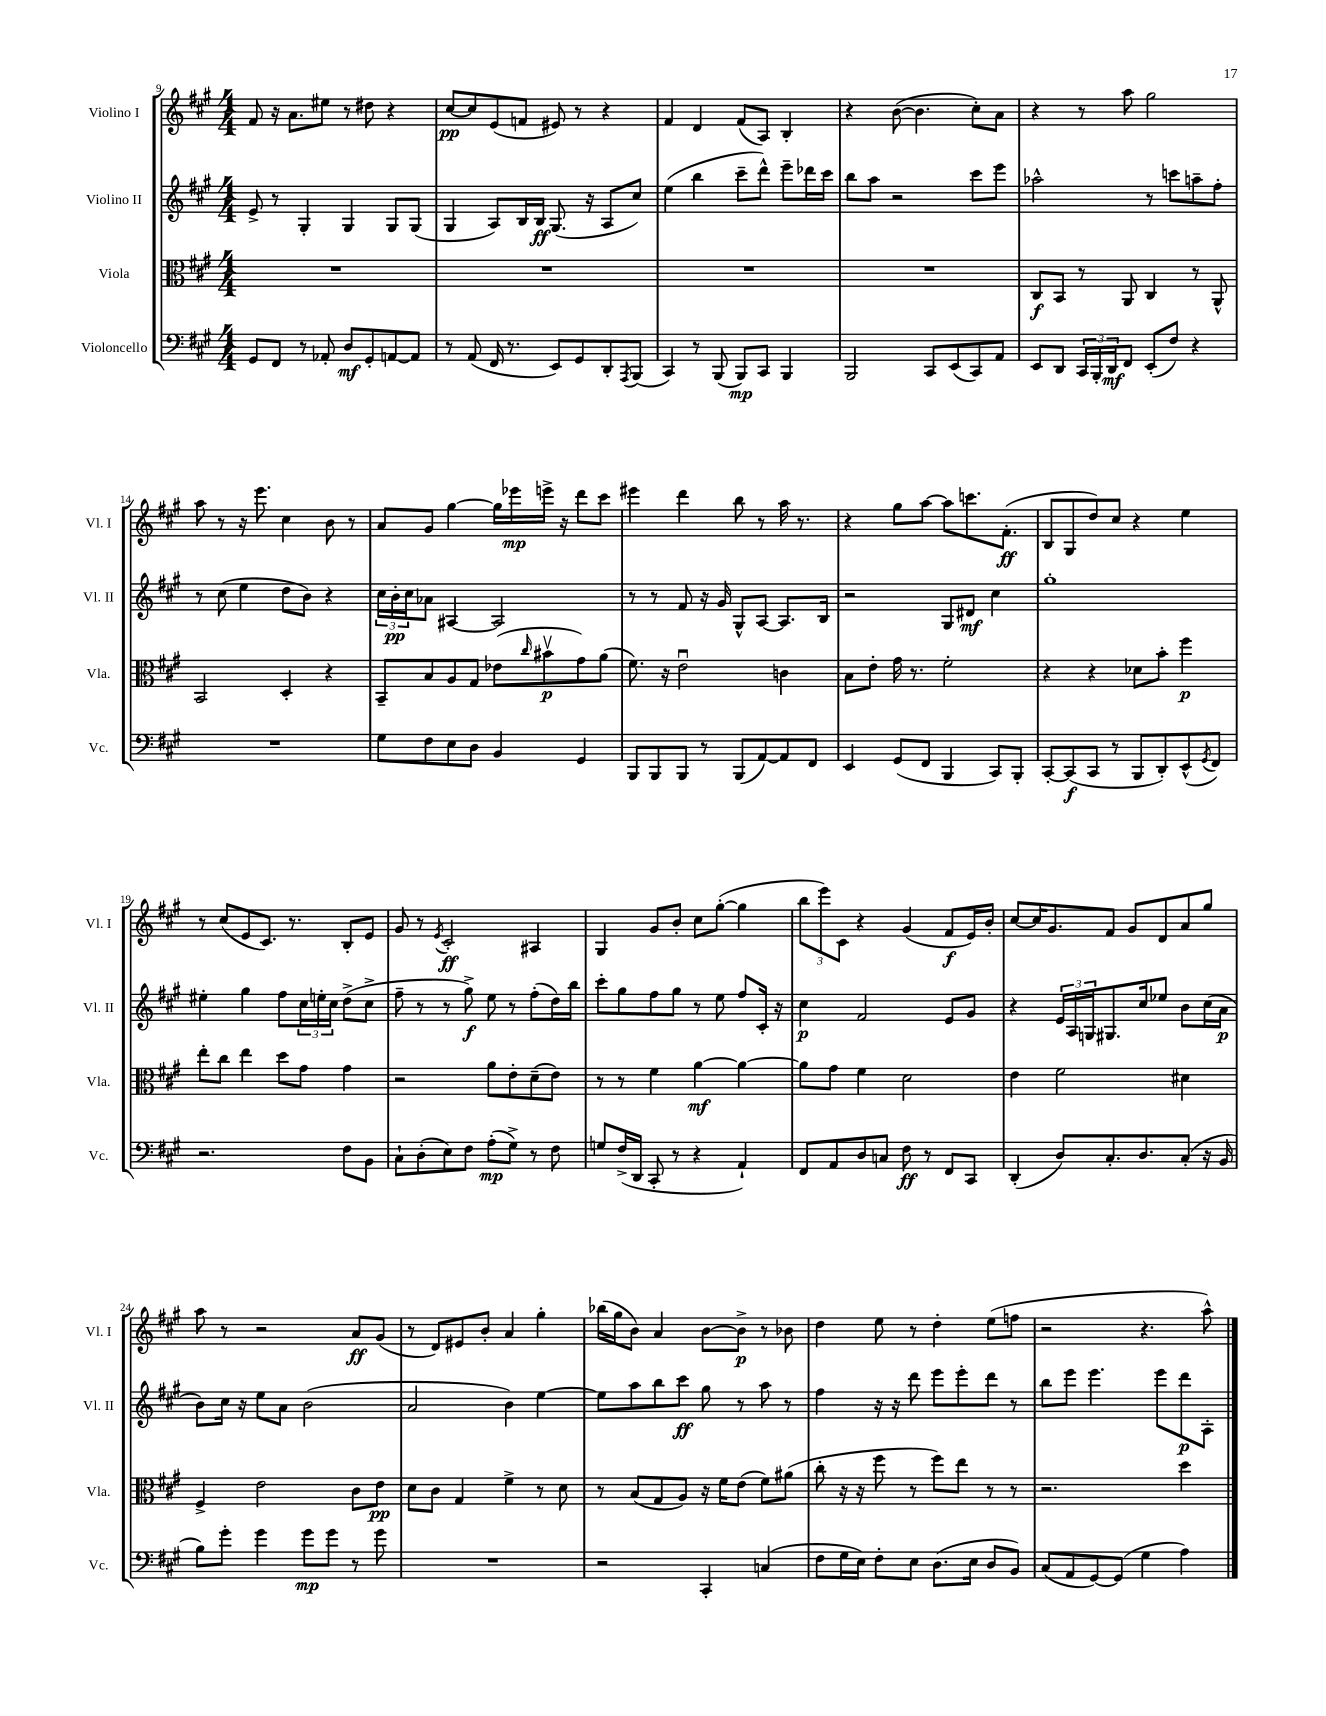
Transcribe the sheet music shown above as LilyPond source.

<<
\new StaffGroup <<
\new Staff = "s0" \with { instrumentName = "Violino I" shortInstrumentName = "Vl. I" } {
    \clef treble \key a \major \numericTimeSignature \time 4/4
    fis'8 r16 a'8. eis''8 r8 dis''8 r4 |
    cis''8~\pp cis''8 e'8( f'8 eis'8) r8 r4 |
    fis'4 d'4 fis'8( a8) b4-. |
    r4 b'8~( b'4. cis''8-.) a'8 |
    r4 r8 a''8 gis''2 |
    a''8 r8 r16 e'''8. cis''4 b'8 r8 |
    a'8 gis'8 gis''4~ gis''16 ees'''16\mp e'''16-> r16 d'''8 cis'''8 |
    eis'''4 d'''4 b''8 r8 a''16 r8. |
    r4 gis''8 a''8~ a''8 c'''8. fis'8.-.\ff( |
    b8 gis8 d''8) cis''8 r4 e''4 |
    r8 cis''8( e'8 cis'8.) r8. b8-. e'8 |
    gis'8 r8 \acciaccatura { e'8 } cis'2-.\ff ais4 |
    gis4 gis'8 b'8-. cis''8 gis''8~-.( gis''4 |
    \tuplet 3/2 { b''8 e'''8) cis'8 } r4 gis'4( fis'8\f e'16) b'16-. |
    cis''8~ cis''16 gis'8. fis'8 gis'8 d'8 a'8 gis''8 |
    a''8 r8 r2 a'8\ff gis'8( |
    r8 d'8) eis'8 b'8-. a'4 gis''4-. |
    bes''16( gis''16 b'8) a'4 b'8~ b'8->\p r8 bes'8 |
    d''4 e''8 r8 d''4-. e''8( f''8 |
    r2 r4. a''8-^) \bar "|." |
}
\new Staff = "s1" \with { instrumentName = "Violino II" shortInstrumentName = "Vl. II" } {
    \clef treble \key a \major \numericTimeSignature \time 4/4
    e'8-> r8 gis4-. gis4 gis8 gis8( |
    gis4 a8) b16 b16\ff gis8.( r16 a8 cis''8) |
    e''4( b''4 cis'''8-- d'''8-^) e'''8-- des'''16 cis'''16 |
    b''8 a''8 r2 cis'''8 e'''8 |
    aes''2-^ r8 c'''8 a''8-- fis''8-. |
    r8 cis''8( e''4 d''8 b'8) r4 |
    \tuplet 3/2 { cis''16 b'16-.\pp cis''16 } aes'8 ais4~ ais2 |
    r8 r8 fis'8 r16 gis'16 gis8-^ a8~ a8. b16 |
    r2 gis8 dis'8\mf cis''4 |
    gis''1-. |
    eis''4-. gis''4 fis''8 \tuplet 3/2 { cis''16 e''16-. cis''16 } d''8->( cis''8-> |
    fis''8-- r8 r8 gis''8->\f) e''8 r8 fis''8-.( d''16) b''16 |
    cis'''8-. gis''8 fis''8 gis''8 r8 e''8 fis''8 cis'16-. r16 |
    cis''4\p fis'2 e'8 gis'8 |
    r4 \tuplet 3/2 { e'16 a16 g16 } gis8. cis''16 ees''8 b'8 cis''16( a'16\p |
    b'8) cis''16 r16 e''8 a'8 b'2( |
    a'2 b'4) e''4~ |
    e''8 a''8 b''8 cis'''8\ff gis''8 r8 a''8 r8 |
    fis''4 r16 r16 d'''8 e'''8 e'''8-. d'''8 r8 |
    b''8 e'''8 e'''4. e'''8 d'''8\p a8-. \bar "|." |
}
\new Staff = "s2" \with { instrumentName = "Viola" shortInstrumentName = "Vla." } {
    \clef alto \key a \major \numericTimeSignature \time 4/4
    R1 |
    R1 |
    R1 |
    R1 |
    cis8\f b,8 r8 a,8 cis4 r8 a,8-^ |
    b,2 d4-. r4 |
    b,8-- b8 a8 gis8 ees'8( \grace { cis''16 } bis'8\upbow\p gis'8) a'8( |
    fis'8.) r16 e'2\downbow c'4 |
    b8 e'8-. gis'16 r8. fis'2-. |
    r4 r4 des'8 b'8-. fis''4\p |
    e''8-. cis''8 e''4 d''8 gis'8 gis'4 |
    r2 a'8 e'8-. d'8--( e'8) |
    r8 r8 fis'4 a'4~\mf a'4~ |
    a'8 gis'8 fis'4 d'2 |
    e'4 fis'2 dis'4 |
    fis4-> e'2 cis'8 e'8\pp |
    d'8 cis'8 gis4 fis'4-> r8 d'8 |
    r8 b8( gis8 a8) r16 fis'16 e'8( fis'8) ais'8( |
    cis''8-. r16 r16 fis''8 r8 fis''8) e''8 r8 r8 |
    r2. d''4 \bar "|." |
}
\new Staff = "s3" \with { instrumentName = "Violoncello" shortInstrumentName = "Vc." } {
    \clef bass \key a \major \numericTimeSignature \time 4/4
    gis,8 fis,8 r8 aes,8-. d8\mf gis,8-. a,8~ a,8 |
    r8 a,8( fis,16 r8. e,8) gis,8 d,8-. \acciaccatura { a,,8 } b,,8( |
    cis,4) r8 b,,8( b,,8\mp) cis,8 b,,4 |
    b,,2 cis,8 e,8( cis,8) a,8 |
    e,8 d,8 \tuplet 3/2 { cis,16 b,,16-. d,16\mf } fis,8 e,8-.( fis8) r4 |
    R1 |
    gis8 fis8 e8 d8 b,4 gis,4 |
    b,,8 b,,8 b,,8 r8 b,,8( a,8~) a,8 fis,8 |
    e,4 gis,8( fis,8 b,,4 cis,8) b,,8-. |
    cis,8~-. cis,8\f( cis,8 r8 b,,8 d,8-.) e,8-^( \acciaccatura { gis,8 } fis,8) |
    r2. fis8 b,8 |
    cis8-! d8-.( e8) fis8 a8-.\mp( gis8->) r8 fis8 |
    g8 fis16->( d,16 cis,8-. r8 r4 a,4-!) |
    fis,8 a,8 d8 c8 fis8\ff r8 fis,8 cis,8 |
    d,4-.( d8) cis8.-. d8. cis8-.( r16 b,16 |
    b8) gis'8-. gis'4 gis'8\mp gis'8 r8 gis'8 |
    R1 |
    r2 cis,4-. c4( |
    fis8 gis16 e16) fis8-. e8 d8.( e16 d8 b,8) |
    cis8( a,8 gis,8~) gis,8( gis4 a4) \bar "|." |
}
>>
>>
\layout { \context { \Score currentBarNumber = #9 } }
